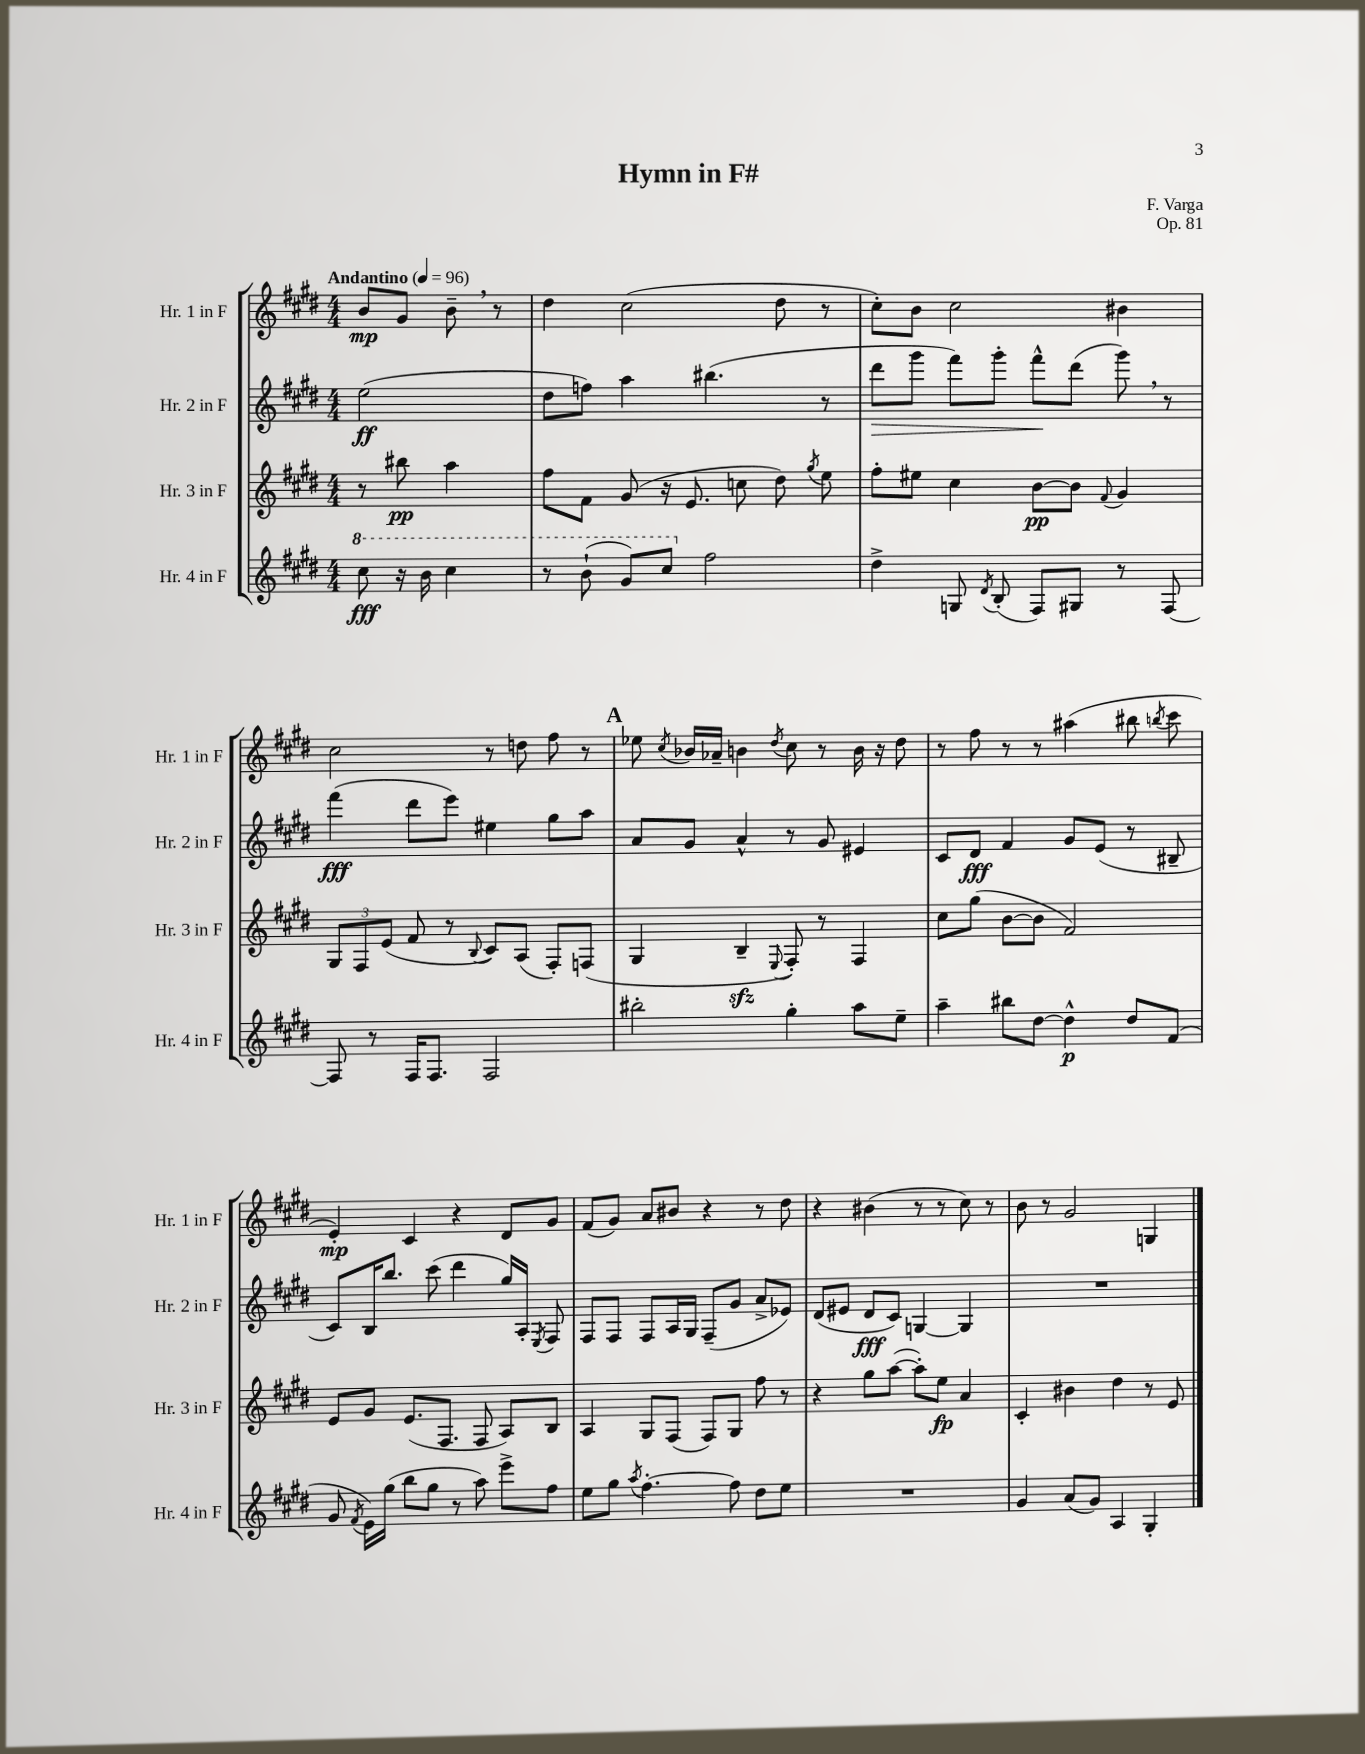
\header { title = "Hymn in F#" composer = "F. Varga" opus = "Op. 81" }
<<
\new StaffGroup <<
\new Staff = "s0" \with { instrumentName = "Hr. 1 in F" shortInstrumentName = "Hr. 1 in F" } {
    \clef treble \key e \major \numericTimeSignature \time 4/4 \partial 2 \tempo "Andantino" 4 = 96
    \autoBeamOff b'8[\mp gis'8] b'8-- \breathe r8 |
    dis''4 cis''2( dis''8 r8 |
    cis''8[-.) b'8] cis''2 bis'4 |
    cis''2 r8 d''8 fis''8 r8 |
    \mark \markup { \bold "A" } ees''8 \acciaccatura { cis''8 } bes'16[ aes'16]-- b'4 \acciaccatura { dis''8 } cis''8 r8 b'16 r16 dis''8 |
    r8 fis''8 r8 r8 ais''4( bis''8 \acciaccatura { b''8 } cis'''8 |
    e'4-.\mp) cis'4 r4 dis'8[ gis'8] |
    fis'8[( gis'8]) a'8[ bis'8] r4 r8 dis''8 |
    r4 bis'4( r8 r8 cis''8) r8 |
    b'8 r8 gis'2 g4 \bar "|." |
}
\new Staff = "s1" \with { instrumentName = "Hr. 2 in F" shortInstrumentName = "Hr. 2 in F" } {
    \clef treble \key e \major \numericTimeSignature \time 4/4 \partial 2
    \autoBeamOff e''2\ff( |
    dis''8[ f''8]) a''4 bis''4.( r8 |
    dis'''8[\> gis'''8] fis'''8[) gis'''8]-. fis'''8[-^\! dis'''8]( gis'''8) \breathe r8 |
    fis'''4\fff( dis'''8[ e'''8]) eis''4 gis''8[ a''8] |
    \mark \markup { \bold "A" } a'8[ gis'8] a'4-^ r8 gis'8 eis'4 |
    cis'8[ dis'8]\fff fis'4 gis'8[ e'8]( r8 bis8-- |
    cis'8[) b16 b''8.] cis'''8( dis'''4 gis''16[) a16]-. \acciaccatura { e8 } fis8 |
    fis8[ fis8] fis8[ a16 gis16] fis8[--( gis'8] a'8[-> ees'8]) |
    dis'8[( eis'8] dis'8[\fff cis'8]) g4~ g4 |
    R1 \bar "|." |
}
\new Staff = "s2" \with { instrumentName = "Hr. 3 in F" shortInstrumentName = "Hr. 3 in F" } {
    \clef treble \key e \major \numericTimeSignature \time 4/4 \partial 2
    \autoBeamOff r8 bis''8\pp a''4 |
    fis''8[ fis'8] gis'8( r16 e'8. c''8 dis''8) \acciaccatura { gis''8 } e''8 |
    fis''8[-. eis''8] cis''4 b'8[~\pp b'8] \appoggiatura { fis'8 } gis'4 |
    \tuplet 3/2 { gis8[ fis8 e'8]( } fis'8 r8 \appoggiatura { b8 } cis'8[) a8]( fis8[-.) f8]( |
    \mark \markup { \bold "A" } gis4 b4--\sfz \appoggiatura { e8 } fis8-.) r8 fis4 |
    cis''8[ gis''8]( b'8[~ b'8] fis'2) |
    e'8[ gis'8] e'8.[( fis8.] fis8 a8[) b8] |
    a4 gis8[ fis8]( fis8[) gis8] fis''8 r8 |
    r4 gis''8[ a''8]~( a''8[-.) e''8]\fp a'4 |
    cis'4-. bis'4 dis''4 r8 e'8 \bar "|." |
}
\new Staff = "s3" \with { instrumentName = "Hr. 4 in F" shortInstrumentName = "Hr. 4 in F" } {
    \clef treble \key e \major \numericTimeSignature \time 4/4 \partial 2
    \autoBeamOff \ottava #1 cis'''8\fff r16 b''16 cis'''4 |
    r8 b''8-!( gis''8[) cis'''8] \ottava #0 fis''2 |
    dis''4-> g8 \acciaccatura { dis'8 } b8-.( fis8[) gis8] r8 fis8~ |
    fis8 r8 fis16[ fis8.] fis2 |
    \mark \markup { \bold "A" } bis''2-. gis''4-. a''8[ e''8]-- |
    a''4-- bis''8[ dis''8]~ dis''4-^\p dis''8[ fis'8]( |
    gis'8 \acciaccatura { fis'8 } e'16[) gis''16]( b''8[ gis''8] r8 a''8) e'''8[-> fis''8] |
    e''8[ gis''8] \acciaccatura { a''8 } fis''4.~-. fis''8 dis''8[ e''8] |
    R1 |
    gis'4 a'8[( gis'8]) a4 gis4-. \bar "|." |
}
>>
>>
\layout { \context { \Score \remove "Bar_number_engraver" } }
